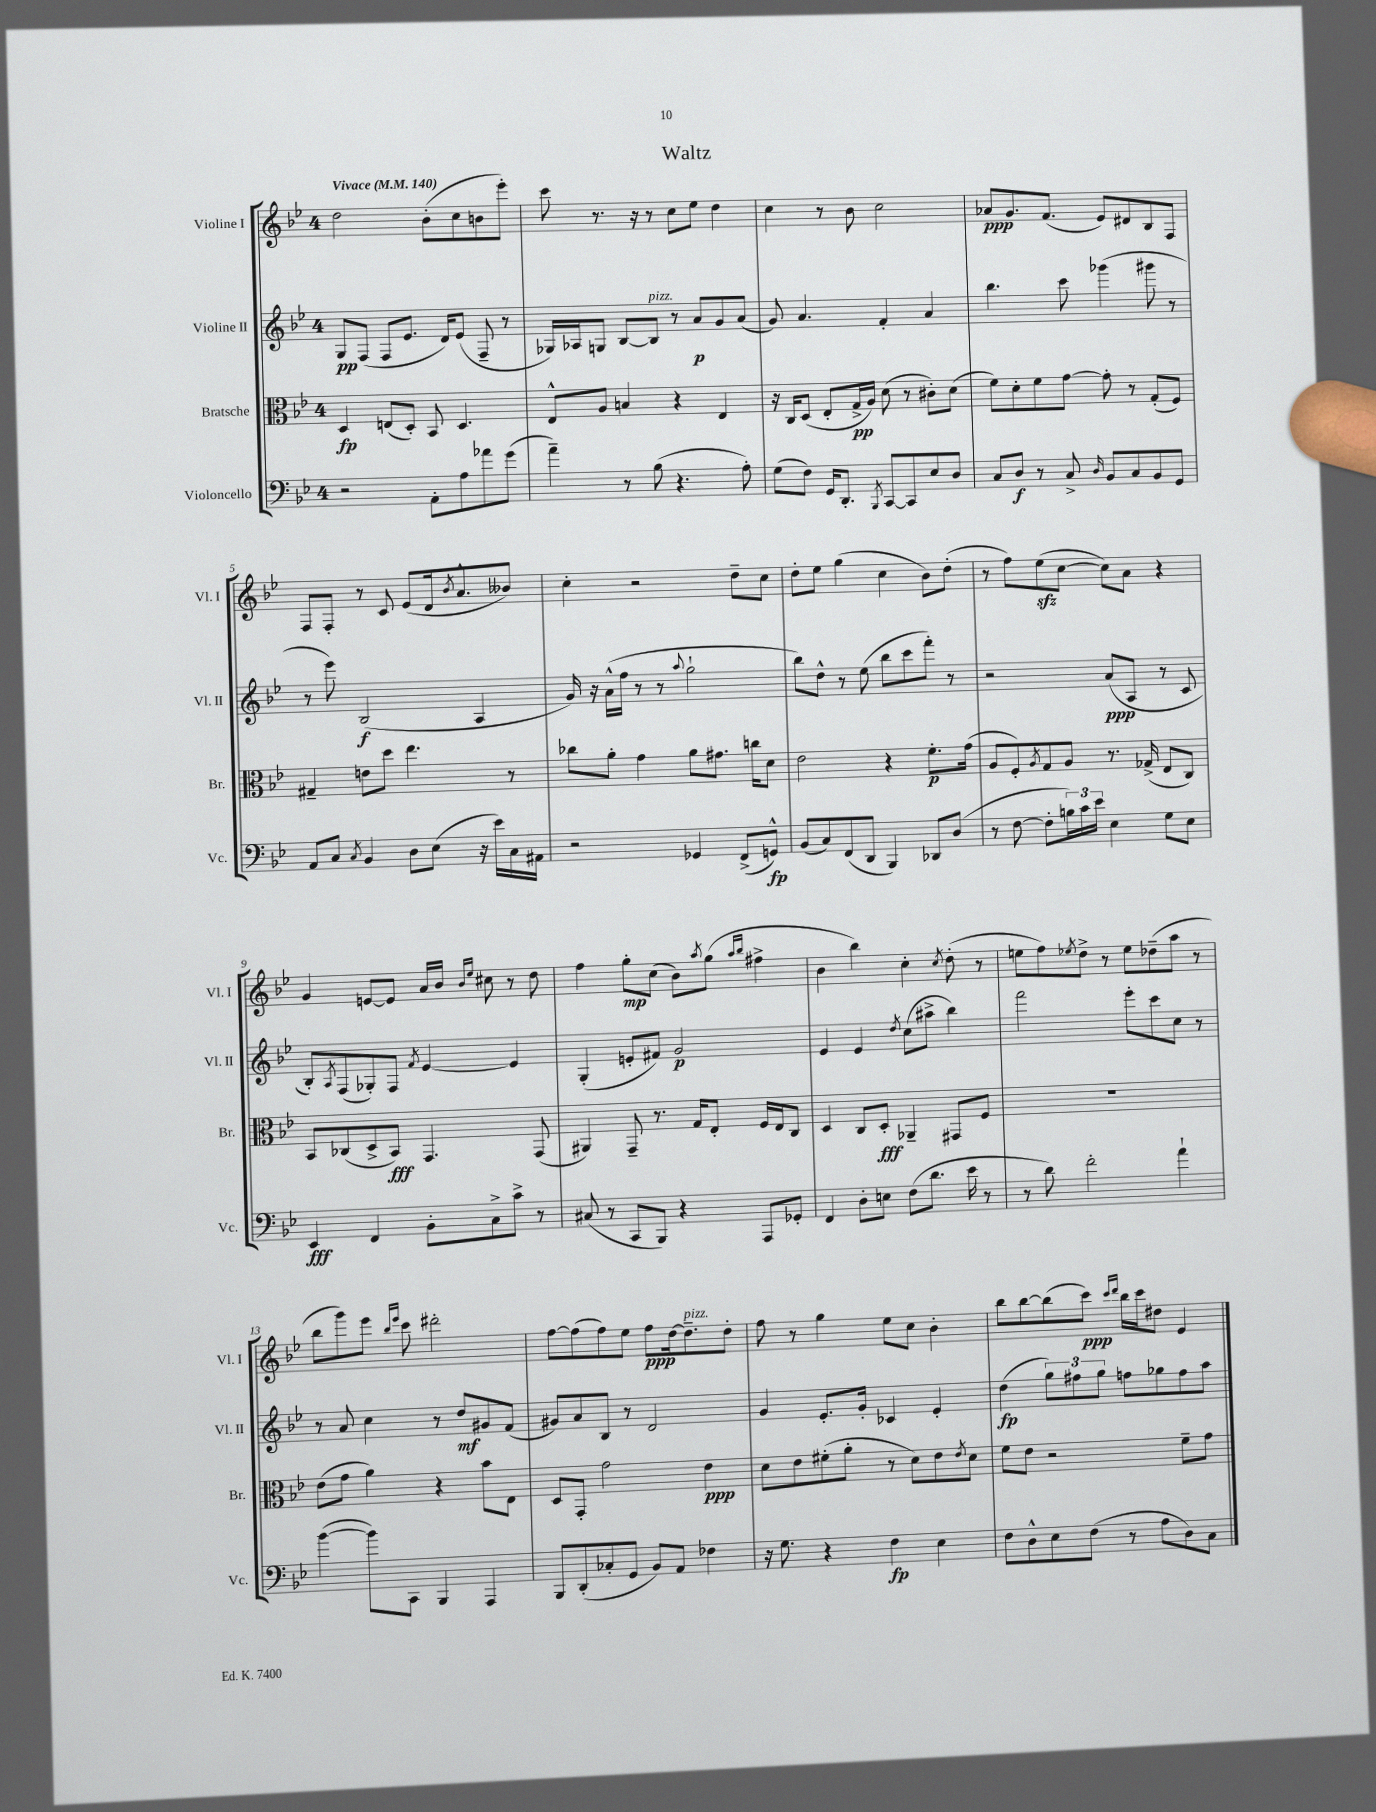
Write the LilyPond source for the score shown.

\header { title = "Waltz" }
<<
\new StaffGroup <<
\new Staff = "s0" \with { instrumentName = "Violine I" shortInstrumentName = "Vl. I" } {
    \clef treble \key bes \major \once \override Staff.TimeSignature.style = #'single-digit \time 4/4 \tempo "Vivace" 4 = 140
    d''2 bes'8-.( c''8 b'8 ees'''8-.) |
    c'''8 r8. r16 r8 c''8 ees''8 d''4 |
    c''4 r8 bes'8 c''2 |
    aes'8\ppp g'8. f'8.( ees'8) dis'8 bes8 f8 |
    f8 f8-. r8 c'8 ees'8( d'16 \acciaccatura { bes'8 } a'8.-^ beses'8) |
    c''4-. r2 d''8-- c''8 |
    d''8-. ees''8 g''4( c''4 bes'8) d''8-.( |
    r8 f''8) ees''8\sfz( c''8~ c''8) a'8 r4 |
    g'4 e'8~ e'8 a'16 bes'16 \grace { bes'16 ees''16 } cis''8 r8 d''8 |
    f''4 g''8-.\mp c''8( bes'8) \acciaccatura { a''8 } g''8( \grace { a''16 bes''16 } fis''4-> |
    bes'4 bes''4) c''4-. \acciaccatura { c''8 } d''8-.( r8 |
    e''8 f''8) \acciaccatura { ees''8 } d''8-> r8 ees''8 des''8--( a''8 r8 |
    bes''8 g'''8) ees'''8 \grace { bes''16 ees'''16 } c'''8 dis'''2-. |
    f''8~ f''8( f''8) ees''8 f''8\ppp d''16~ d''8.--^\markup { \italic "pizz." } d''8-. |
    f''8 r8 g''4 ees''8 c''8 bes'4-. |
    bes''8 bes''8~ bes''8( c'''8\ppp) \grace { c'''16 d'''16 } bes''16 c'''16 dis''8 ees'4 \bar "|." |
}
\new Staff = "s1" \with { instrumentName = "Violine II" shortInstrumentName = "Vl. II" } {
    \clef treble \key bes \major \once \override Staff.TimeSignature.style = #'single-digit \time 4/4
    g8\pp f8( f8 ees'8. d'16) ees'8( f8-- r8 |
    ges16) aes16 g8 bes8~ bes8^\markup { \italic "pizz." } r8 a'8\p g'8 a'8( |
    g'8) a'4. f'4-. a'4 |
    bes''4. c'''8 ges'''4( gis'''8 r8 |
    r8 ees'''8) bes2\f( a4 |
    g'16) r16 a'16-^( f''16 r8 r8 \appoggiatura { a''8 } g''2-! |
    bes''8) d''8-^ r8 ees''8( bes''8 c'''8 f'''8-.) r8 |
    r2 a'8\ppp( a8 r8 c'8 |
    bes8-.) \acciaccatura { a8 } f8( ges8-.) f8 \acciaccatura { f'8 } ees'4~ ees'4 |
    g4-.( e'8-. fis'8) g'2\p |
    ees'4 ees'4 \acciaccatura { d''8 } c''8( ais''8-> bes''4) |
    f'''2 ees'''8-. c'''8 c''8 r8 |
    r8 a'8 c''4 r8 d''8\mf gis'8 f'8( |
    gis'8) a'8 bes8 r8 d'2 |
    g'4 ees'8.-. g'16-. ces'4 ees'4-. |
    d''4\fp( \tuplet 3/2 { g''8) fis''8 g''8 } f''8 ges''8 f''8 a''8 \bar "|." |
}
\new Staff = "s2" \with { instrumentName = "Bratsche" shortInstrumentName = "Br." } {
    \clef alto \key bes \major \once \override Staff.TimeSignature.style = #'single-digit \time 4/4
    d4\fp e8( d8-.) bes,8 d4. |
    ees8-^ a8 b4 r4 ees4 |
    r16 c16 d8( ees8-. g16->\pp a16) d'8( r8 cis'8-.) d'8( |
    f'8) d'8-. f'8 g'8~ g'8-. r8 g8-.( f8) |
    gis4-- e'8 d''8 ees''4. r8 |
    ces''8 a'8-. g'4 a'8 gis'8. c''16 d'8 |
    ees'2 r4 f'8.-.\p g'16( |
    a8 f8-.) \acciaccatura { a8 } g8 a8 r8. ges16->( ees8 c8) |
    bes,8 ces8( d8-> bes,8\fff) g,4. g,8( |
    ais,4) g,8-- r8. g16 ees8-. f16 ees16 c8 |
    d4 c8 d8-.\fff aes,4-- gis,8 f8 |
    R1 |
    ees'8( g'8 a'4) r4 bes'8 ees8 |
    d8 g,8-. g'2 ees'4\ppp |
    d'8 ees'8 fis'8-.( a'8-. r8 d'8) ees'8 \acciaccatura { ees'8 } d'8 |
    f'8 ees'8 r2 f'8-- g'8 \bar "|." |
}
\new Staff = "s3" \with { instrumentName = "Violoncello" shortInstrumentName = "Vc." } {
    \clef bass \key bes \major \once \override Staff.TimeSignature.style = #'single-digit \time 4/4
    r2 a,8-. a8 aes'8 g'8( |
    a'4--) r8 bes8( r4. a8-.) |
    g8( f8) g,16 d,8.-. \acciaccatura { bes,,8 } c,8~ c,8 ees8 d8 |
    c8 d8\f r8 c8-> \grace { d16 } bes,8 c8 bes,8 g,8 |
    a,8 c8 \acciaccatura { c8 } bes,4 d8 ees8( r16 ees'16) c16 ais,16 |
    r2 ges,4 f,8->( g,8-^\fp) |
    bes,8( c8) f,8( d,8 bes,,4) des,8 d8( |
    r8 f8~ f8-. \tuplet 3/2 { b16) c'16 ees'16 } ees4 g8 ees8 |
    ees,4\fff f,4 bes,8-. c8-> c'8-> r8 |
    cis8( r8 c,8 bes,,8) r4 a,,8 ges,8-. |
    f,4 d8-. e8 f8( d'8. ees'16 r8 |
    r8 d'8) f'2-. a'4-! |
    bes'4~( bes'8) c,8 bes,,4 a,,4 |
    bes,,8 d,8-.( ces8-. g,8 bes,8) a,8 fes4 |
    r16 g8. r4 f4\fp ees4 |
    f8 d8-^ ees8 f8( r8 a8 d8) c8 \bar "|." |
}
>>
>>
